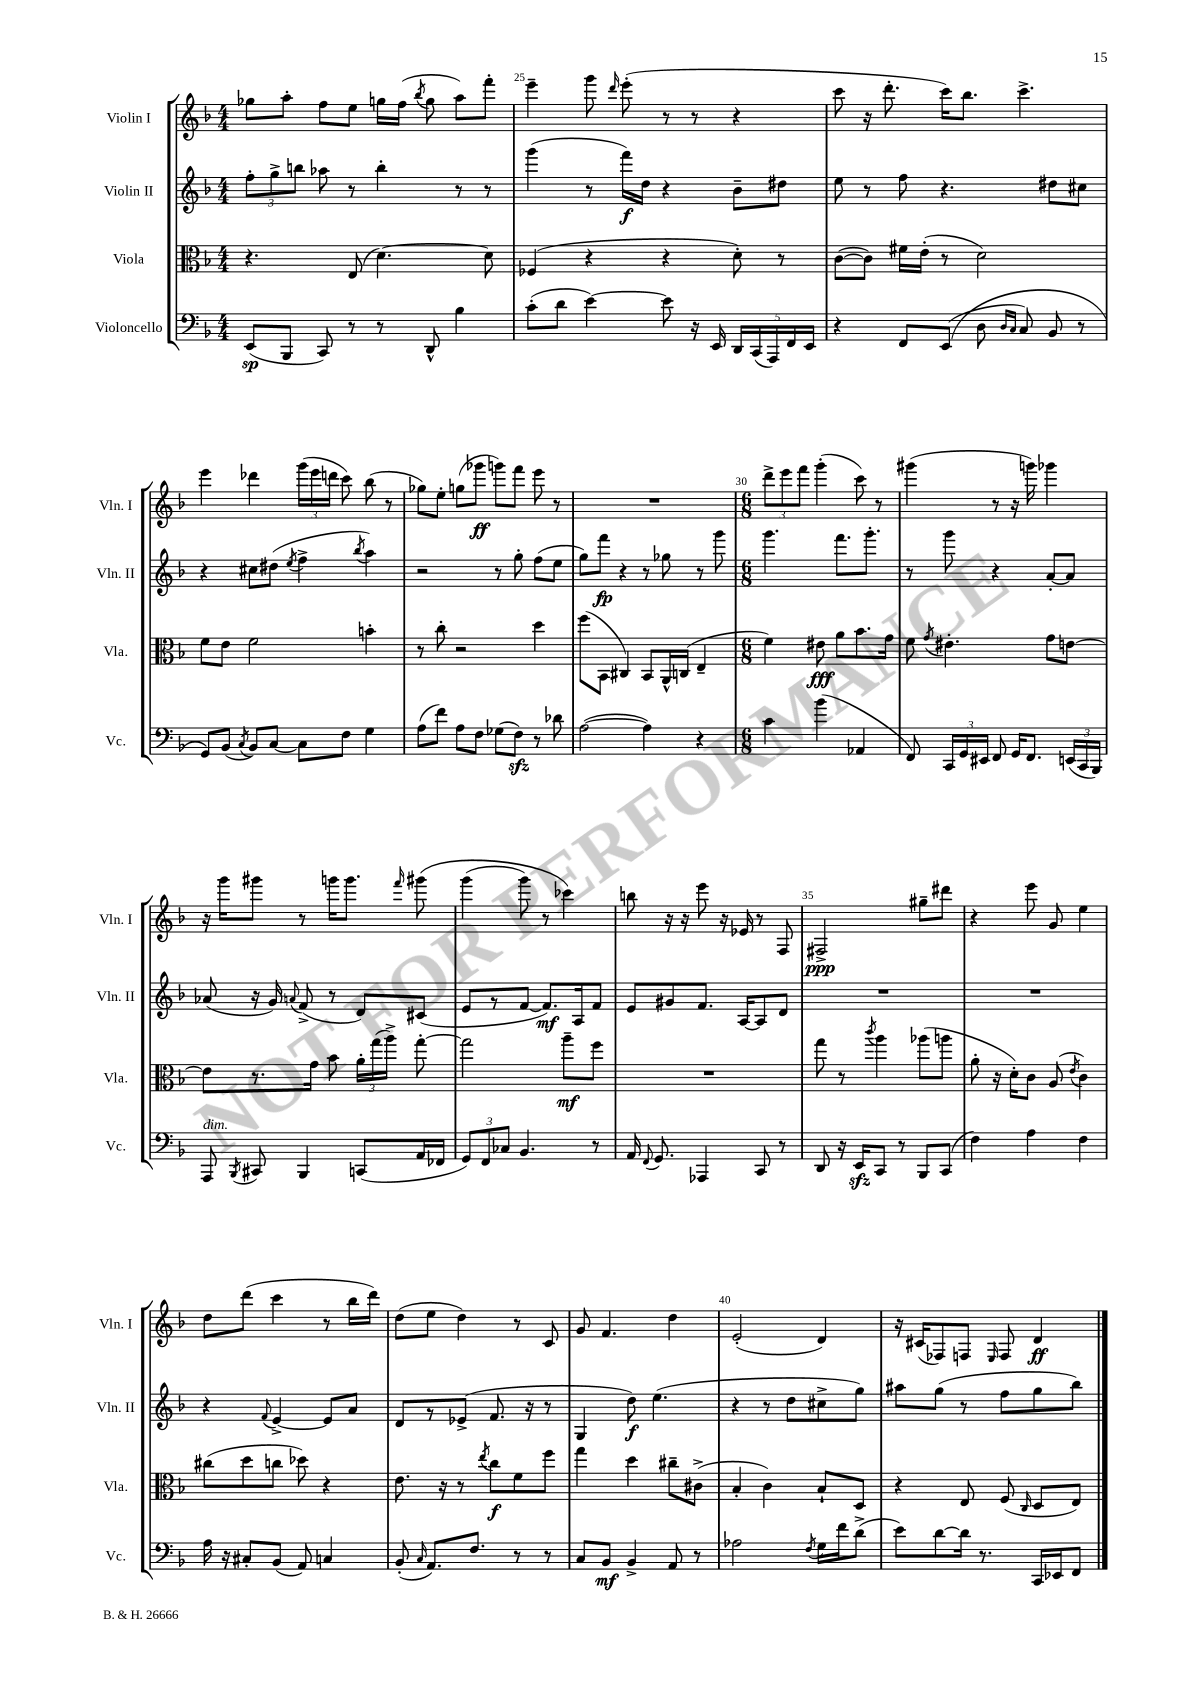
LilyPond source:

<<
\new StaffGroup <<
\new Staff = "s0" \with { instrumentName = "Violin I" shortInstrumentName = "Vln. I" } {
    \clef treble \key f \major \numericTimeSignature \time 4/4
    \autoBeamOff ges''8[ a''8]-. f''8[ e''8] g''16[ f''16]( \acciaccatura { bes''8 } g''8 a''8[) f'''8]-. |
    e'''4-- g'''8 \grace { d'''16 } e'''8-.( r8 r8 r4 |
    c'''8 r16 d'''8.-. c'''16[) bes''8.] c'''4.-> |
    e'''4 des'''4 \tuplet 3/2 { g'''16[( e'''16 d'''16] } c'''8) bes''8( r8 |
    ges''8[) e''8]-. g''8[( ges'''8]\ff g'''8[) f'''8] e'''8 r8 |
    R1 |
    \numericTimeSignature \time 6/8 \tuplet 3/2 { d'''8[-> e'''8 f'''8] } g'''4-.( c'''8) r8 |
    gis'''4( r8 r16 g'''16) ges'''4 |
    r16 g'''16[ gis'''8] r8 g'''16[ g'''8.] \grace { f'''16 } gis'''8\( |
    g'''4( g'''8) r8 ces'''4\) |
    b''8 r16 r16 e'''8 r16 ees'16 r8 f8 |
    fis2->\ppp gis''8[-- dis'''8] |
    r4 e'''8 g'8 e''4 |
    d''8[ d'''8]( c'''4 r8 bes''16[ d'''16]) |
    d''8[( e''8] d''4) r8 c'8 |
    g'8 f'4. d''4 |
    e'2-.( d'4) |
    r16 cis'16[( fes8) f8] \grace { e16 } f8 d'4\ff \bar "|." |
}
\new Staff = "s1" \with { instrumentName = "Violin II" shortInstrumentName = "Vln. II" } {
    \clef treble \key f \major \numericTimeSignature \time 4/4
    \autoBeamOff \tuplet 3/2 { f''8[-. g''8-> b''8] } aes''8 r8 b''4-. r8 r8 |
    g'''4( r8 f'''16[\f) d''16] r4 bes'8[-- dis''8] |
    e''8 r8 f''8 r4. dis''8[ cis''8] |
    r4 cis''8[ dis''8]( \acciaccatura { e''8 } f''4-> \acciaccatura { bes''8 } a''4) |
    r2 r8 g''8-. f''8[( e''8] |
    g''8[) f'''8]\fp r4 r8 ges''8 r8 g'''8 |
    \numericTimeSignature \time 6/8 g'''4. f'''8.[ g'''8.]-. |
    r8 g'''8 r4 a'8[~-. a'8] |
    aes'8( r16 g'16) \appoggiatura { a'8 } f'8->( r8 d'8[) cis'8]( |
    e'8[ r8 f'8]~ f'8.[\mf) a16 f'8] |
    e'8[ gis'8 f'8.] a16[~ a8 d'8] |
    R2. |
    R2. |
    r4 \appoggiatura { f'8 } e'4~-> e'8[ a'8] |
    d'8[ r8 ees'8]->( f'8. r16 r8 |
    g4 d''8\f) e''4.( |
    r4 r8 d''8[ cis''8-> g''8]) |
    ais''8[ g''8]( r8 f''8[ g''8 bes''8]) \bar "|." |
}
\new Staff = "s2" \with { instrumentName = "Viola" shortInstrumentName = "Vla." } {
    \clef alto \key f \major \numericTimeSignature \time 4/4
    \autoBeamOff r4. e8( d'4.~) d'8 |
    fes4( r4 r4 d'8-.) r8 |
    c'8[~( c'8]) fis'16[ e'16]-.( r8 d'2) |
    f'8[ e'8] f'2 b'4-. |
    r8 c''8-. r2 d''4 |
    f''8[( bes,8] cis4) bes,8[ a,16-^ c16]( e4-- |
    \numericTimeSignature \time 6/8 f'4) eis'8\fff a'8[ bes'8. g'16] |
    f'8 \acciaccatura { g'8 } eis'4.-. g'8[ e'8]~ |
    e'8[ r8. g'16] bes'8 \tuplet 3/2 { a'16[-. g''16( a''16]->) } g''8~-. |
    g''2 a''8[--\mf f''8] |
    R2. |
    g''8 r8 \acciaccatura { c'''8 } a''4 aes''8[( a''8] |
    a'8-. r16 d'16[-.) c'8] a8( \acciaccatura { e'8 } c'4) |
    cis''8[( d''8 c''8] des''8) r4 |
    e'8. r16 r8 \acciaccatura { e''8 } c''8[\f f'8 f''8] |
    g''4 d''4 cis''8[-- cis'8]->( |
    bes4-. c'4) bes8[-! d8] |
    r4 e8 f8( \grace { c16 } d8[ e8]) \bar "|." |
}
\new Staff = "s3" \with { instrumentName = "Violoncello" shortInstrumentName = "Vc." } {
    \clef bass \key f \major \numericTimeSignature \time 4/4
    \autoBeamOff e,8[\sp( bes,,8] c,8) r8 r8 d,8-^ bes4 |
    c'8[-.( d'8] e'4~) e'8 r16 e,16 \tuplet 5/4 { d,16[ c,16( a,,16) f,16 e,16] } |
    r4 f,8[ e,8](\( d8 \grace { d16[ c16] } c8) bes,8 r8 |
    g,8[\) bes,8]( \acciaccatura { c8 } bes,8[) c8]~ c8[ f8] g4 |
    a8[( f'8]) a8[ f8] ges8[( f8]\sfz) r8 des'8 |
    a2~( a4) r4 |
    \numericTimeSignature \time 6/8 c'4 bes'4( aes,4 |
    f,8) \tuplet 3/2 { c,16[ g,16 eis,16] } f,8 g,16[ f,8.] \tuplet 3/2 { e,16[( c,16 bes,,16]) } |
    a,,8^\markup { \italic "dim." } \acciaccatura { bes,,8 } cis,8 bes,,4 c,8[( a,16 fes,16] |
    \tuplet 3/2 { g,8[) f,8 ces8] } bes,4. r8 |
    a,16 \appoggiatura { f,8 } g,8. aes,,4 c,8 r8 |
    d,8 r16 e,16[\sfz c,8] r8 bes,,8[ c,8]( |
    f4) a4 f4 |
    a16 r16 cis8[-. bes,8]( a,8) c4 |
    bes,8-.( \grace { c16 } a,8.[) f8.] r8 r8 |
    c8[ bes,8]\mf bes,4-> a,8 r8 |
    aes2 \acciaccatura { f8 } g16[ f'16 d'8]->( |
    e'8[) d'8~ d'16] r8. c,16[ ees,16 f,8] \bar "|." |
}
>>
>>
\layout { \context { \Score currentBarNumber = #24 \override BarNumber.break-visibility = ##(#f #t #t) barNumberVisibility = #(every-nth-bar-number-visible 5) } }
